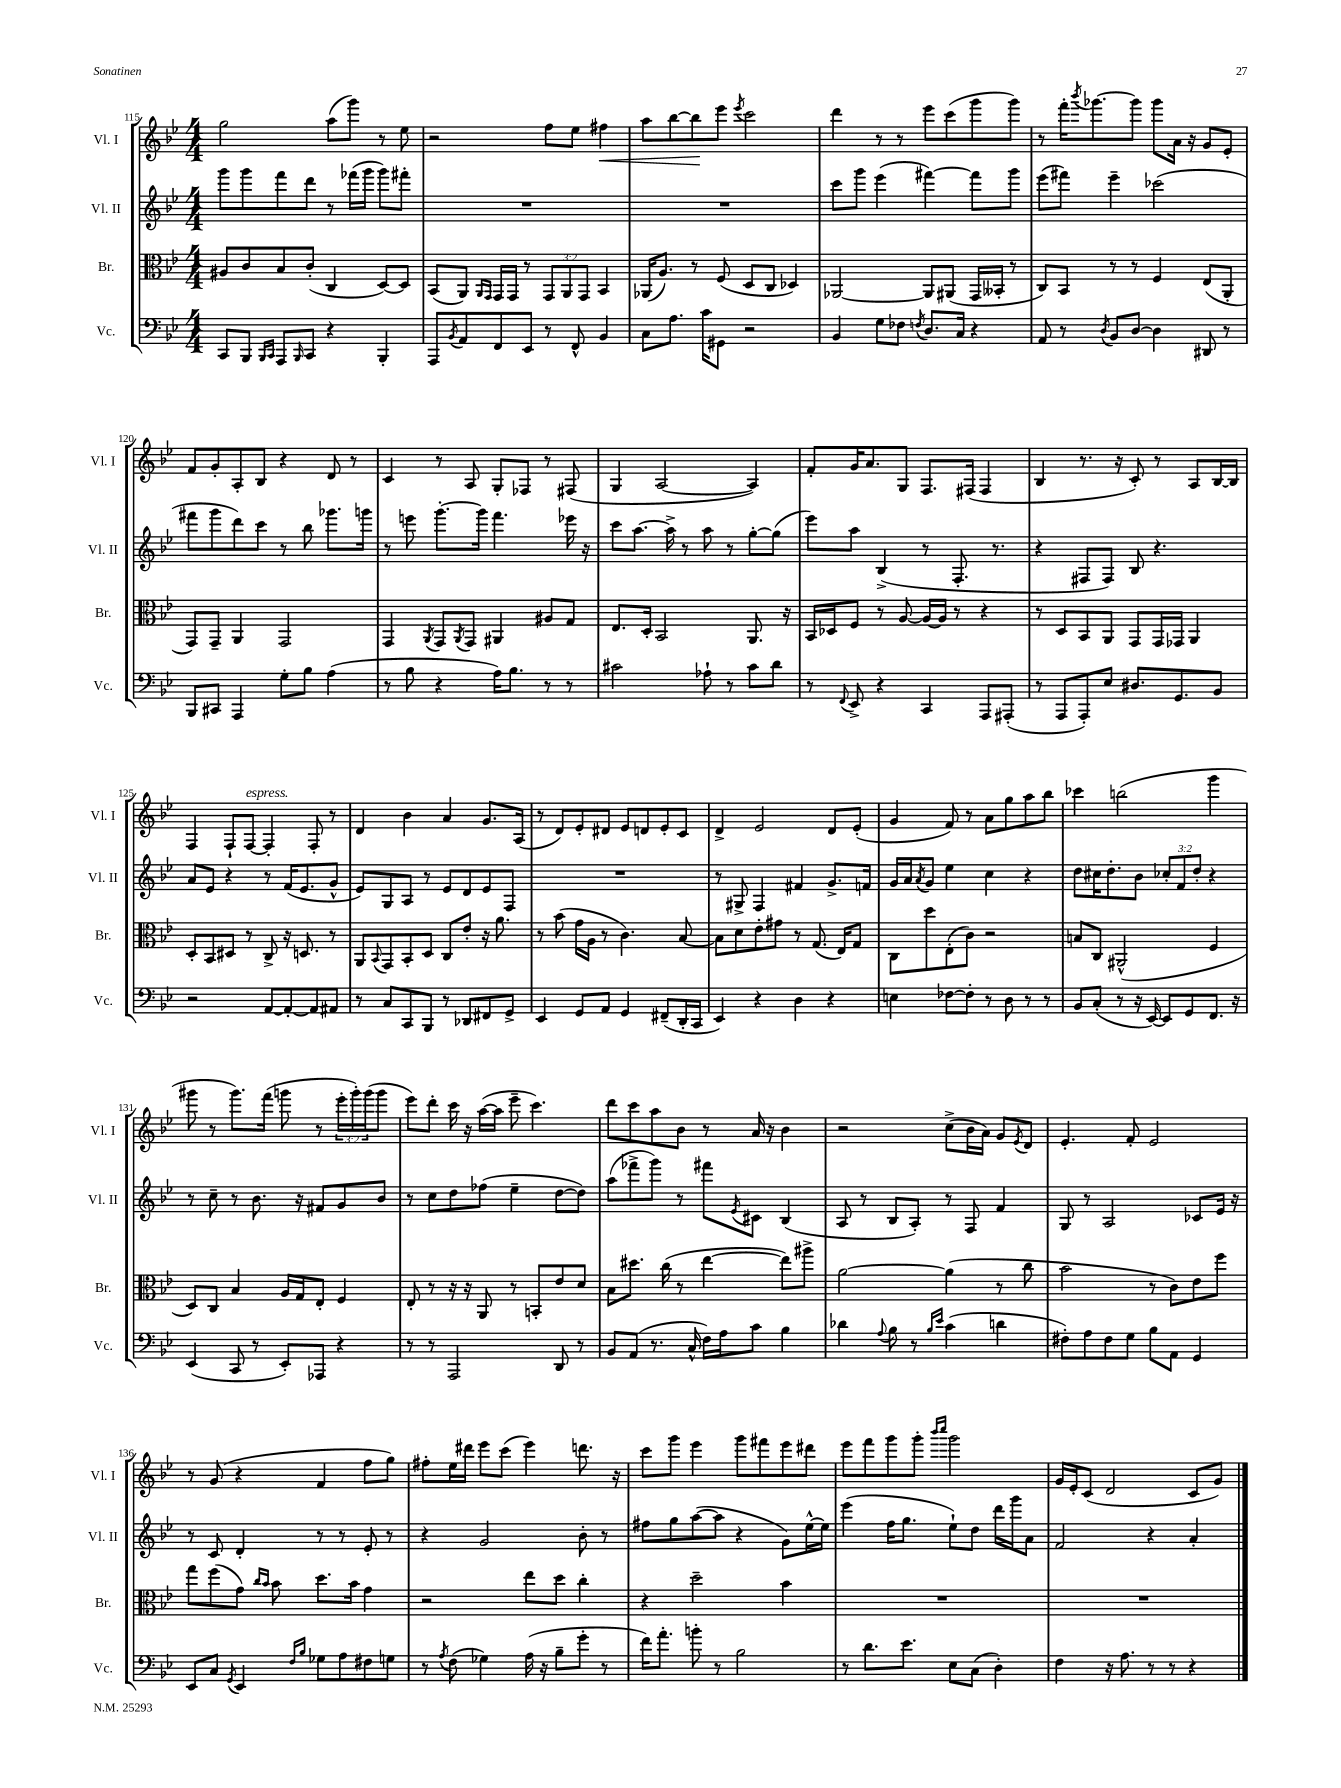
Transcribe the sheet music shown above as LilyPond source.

<<
\new StaffGroup <<
\new Staff = "s0" \with { instrumentName = "Vl. I" shortInstrumentName = "Vl. I" } {
    \clef treble \key bes \major \numericTimeSignature \time 4/4 \override Staff.TupletNumber.text = #tuplet-number::calc-fraction-text
    g''2 a''8( g'''8) r8 ees''8 |
    r2 f''8 ees''8 fis''4\< |
    a''8 bes''8~ bes''8\! ees'''8 \acciaccatura { ees'''8 } c'''2 |
    d'''4 r8 r8 ees'''8 c'''8( g'''8 g'''8) |
    r8 f'''16-. \acciaccatura { bes'''8 } ges'''8.~ ges'''8 ges'''8 a'16 r16 g'8 ees'8-. |
    f'8 g'8-. a8-. bes8 r4 d'8 r8 |
    c'4 r8 a8 g8-. fes8 r8 fis8( |
    g4 a2~ a4) |
    f'8-. g'16 a'8. g8 f8. fis16( fis4 |
    bes4 r8. r16 c'8-.) r8 a8 bes16~ bes16 |
    f4 f8-! f8~^\markup { \italic "espress." } f4-. f8-. r8 |
    d'4 bes'4 a'4 g'8. a16( |
    r8 d'8) ees'8-. dis'8 ees'8 d'8 ees'8-. c'8 |
    d'4-> ees'2 d'8 ees'8-.( |
    g'4 f'8) r8 a'8 g''8 a''8 bes''8 |
    ces'''4 b''2( g'''4 |
    gis'''8 r8 gis'''8.) f'''16( g'''8 r8 \tuplet 3/2 { ees'''16-. g'''16-.) g'''16( } g'''8 |
    ees'''8) d'''8-. c'''16 r16 a''16~( a''16 ees'''8-- c'''4.) |
    d'''8 c'''8 a''8 bes'8 r8 a'16 r16 bes'4 |
    r2 c''8->( bes'16 a'16) g'8 \acciaccatura { ees'8 } d'8 |
    ees'4.-. f'8-. ees'2 |
    r8 g'8( r4 f'4 f''8 g''8) |
    fis''8-. ees''16 dis'''16 ees'''8 c'''8( ees'''4) d'''8. r16 |
    c'''8 g'''8 ees'''4 g'''8 fis'''8 ees'''8 dis'''8 |
    ees'''8 f'''8 g'''8 g'''8-. \grace { bes'''16 c''''16 } g'''2 |
    g'16 ees'16-. c'8( d'2 c'8 g'8) \bar "|." |
}
\new Staff = "s1" \with { instrumentName = "Vl. II" shortInstrumentName = "Vl. II" } {
    \clef treble \key bes \major \numericTimeSignature \time 4/4 \override Staff.TupletNumber.text = #tuplet-number::calc-fraction-text
    g'''8 g'''8 f'''8 d'''8 r8 fes'''16( g'''16 g'''8) fis'''8-. |
    R1 |
    R1 |
    c'''8 g'''8 ees'''4( fis'''4~) fis'''8 g'''8 |
    ees'''8( fis'''8) ees'''4-- ces'''2( |
    fis'''8 g'''8 d'''8) c'''8 r8 bes''8 ges'''8. g'''16 |
    r8 e'''8 g'''8.~-. g'''16 f'''4. ees'''16 r16 |
    c'''8 a''8.~ a''16-> r8 a''8 r8 g''8~-. g''8( |
    ees'''8) a''8 bes4->( r8 f8.-. r8. |
    r4 fis8 fis8) bes8 r4. |
    a'8 ees'8 r4 r8 f'16( ees'8. g'8-^ |
    ees'8) g8 a8 r8 ees'8 d'8 ees'8 f8 |
    R1 |
    r8 gis8-> f4 fis'4 g'8.-> f'16 |
    g'16 a'16 \acciaccatura { a'8 } g'8 ees''4 c''4 r4 |
    d''8 cis''16 d''8.-. bes'8 \tuplet 3/2 { ces''8-. f'8 d''8-. } r4 |
    r8 c''8-- r8 bes'8. r16 fis'8 g'8 bes'8 |
    r8 c''8 d''8 fes''8( ees''4-- d''8~ d''8) |
    a''8( fes'''8-> g'''8) r8 fis'''8 \acciaccatura { ees'8 } cis'8 bes4( |
    a8 r8 bes8 a8-.) r8 f8 f'4 |
    g8 r8 a2 ces'8 ees'16 r16 |
    r8 c'8 d'4-. r8 r8 ees'8-. r8 |
    r4 g'2 bes'8-. r8 |
    fis''8 g''8 a''8~( a''8 r4 g'8) ees''16~-^ ees''16 |
    ees'''4( f''16 g''8. ees''8-!) d''8 d'''16 g'''16 a'8 |
    f'2 r4 a'4-. \bar "|." |
}
\new Staff = "s2" \with { instrumentName = "Br." shortInstrumentName = "Br." } {
    \clef alto \key bes \major \numericTimeSignature \time 4/4 \override Staff.TupletNumber.text = #tuplet-number::calc-fraction-text
    ais8 c'8 bes8 c'8-.( c4 d8~) d8 |
    bes,8( a,8) \grace { a,16 g,16 } g,16 g,16 r8 \tuplet 3/2 { g,8 a,8 g,8 } bes,4 |
    aes,16( a8.) r8 f8( d8 c8 des4) |
    aes,2~ aes,8 ais,8( g,16 beses,16-. r8 |
    c8) bes,8 r8 r8 f4 ees8( a,8-. |
    g,8) g,8-- a,4 g,2 |
    g,4 \acciaccatura { a,8 } g,8 \acciaccatura { a,8 } g,8 ais,4 ais8 g8 |
    ees8. d16-. bes,2 a,8. r16 |
    bes,16 des16 f8 r8 a8~ a16~ a16 r8 r4 |
    r8 d8 bes,8 a,8 g,8 g,16 ges,16 a,4 |
    d8-. bes,8 dis8 r8 c8-> r16 d8. r8 |
    a,8 \appoggiatura { bes,8 } g,8 bes,8-. d8 c8 ees'8-. r16 a'8. |
    r8 bes'8( g'16 a16 r8 c'4.) bes8~ |
    bes8 d'8 ees'8-. gis'8 r8 g8.( ees16) g8 |
    c8 d''8 ees8-.( c'8) r2 |
    b8 c8 ais,2-^( f4 |
    d8) c8 bes4 a16 g16 ees8-. f4 |
    ees8-. r8 r16 r16 a,8 r8 b,8-. ees'8 d'8 |
    bes8 dis''8. c''16( r8 ees''4~ ees''8) ais''8-> |
    a'2~ a'4( r8 c''8 |
    bes'2 r8 c'8) ees'8 f''8 |
    g''8 f''8( g'8) \grace { c''16 bes'16 } bes'8 d''8. bes'16 g'4 |
    r2 ees''8 d''8 c''4-. |
    r4 d''2-- bes'4 |
    R1 |
    R1 \bar "|." |
}
\new Staff = "s3" \with { instrumentName = "Vc." shortInstrumentName = "Vc." } {
    \clef bass \key bes \major \numericTimeSignature \time 4/4
    c,8 bes,,8 \grace { bes,,16 c,16 } a,,8 \grace { bes,,16 } c,8 r4 bes,,4-. |
    a,,8 \acciaccatura { bes,8 } a,8 f,8 ees,8 r8 f,8-^ bes,4 |
    c8 a8. c'16 gis,8 r2 |
    bes,4 g8 fes8 \acciaccatura { f8 } d8. c16 r4 |
    a,8 r8 \acciaccatura { d8 } bes,8 d8~ d4 dis,8 r8 |
    bes,,8 cis,8 a,,4 g8-. bes8 a4( |
    r8 bes8 r4 a16) bes8. r8 r8 |
    cis'2 aes8-! r8 cis'8 d'8 |
    r8 \appoggiatura { f,8 } ees,8-> r4 c,4 a,,8 ais,,8-.( |
    r8 a,,8 a,,8-.) ees8 dis8. g,8. bes,8 |
    r2 a,8~ a,8~-. a,8 ais,8 |
    r8 c8 c,8 bes,,8 r8 des,8 fis,8 g,8-> |
    ees,4 g,8 a,8 g,4 fis,8--( d,16-. c,16 |
    ees,4) r4 d4 r4 |
    e4 fes8~ fes8-. r8 d8 r8 r8 |
    bes,8 c8-.( r8 r16 ees,16~) ees,8 g,8 f,8. r16 |
    ees,4( c,8 r8 ees,8-.) aes,,8 r4 |
    r8 r8 a,,2 d,8 r8 |
    bes,8 a,8( r8. c16-^ f16) a16 c'8 bes4 |
    des'4 \appoggiatura { a8 } bes8 r8 \grace { bes16 ees'16 } c'4( d'4 |
    fis8-.) a8 fis8 g8 bes8 a,8 g,4 |
    ees,8 c8 \acciaccatura { g,8 } ees,4 \grace { f16 bes16 } ges8 a8 fis8 g8 |
    r8 \acciaccatura { a8 } f8( ges4) a16( r16 bes8-- g'8-. r8 |
    f'16) a'8.-. b'8-. r8 bes2 |
    r8 d'8. ees'8. ees8 c8( d4-.) |
    f4 r16 a8. r8 r8 r4 \bar "|." |
}
>>
>>
\layout { \context { \Score currentBarNumber = #115 } }
